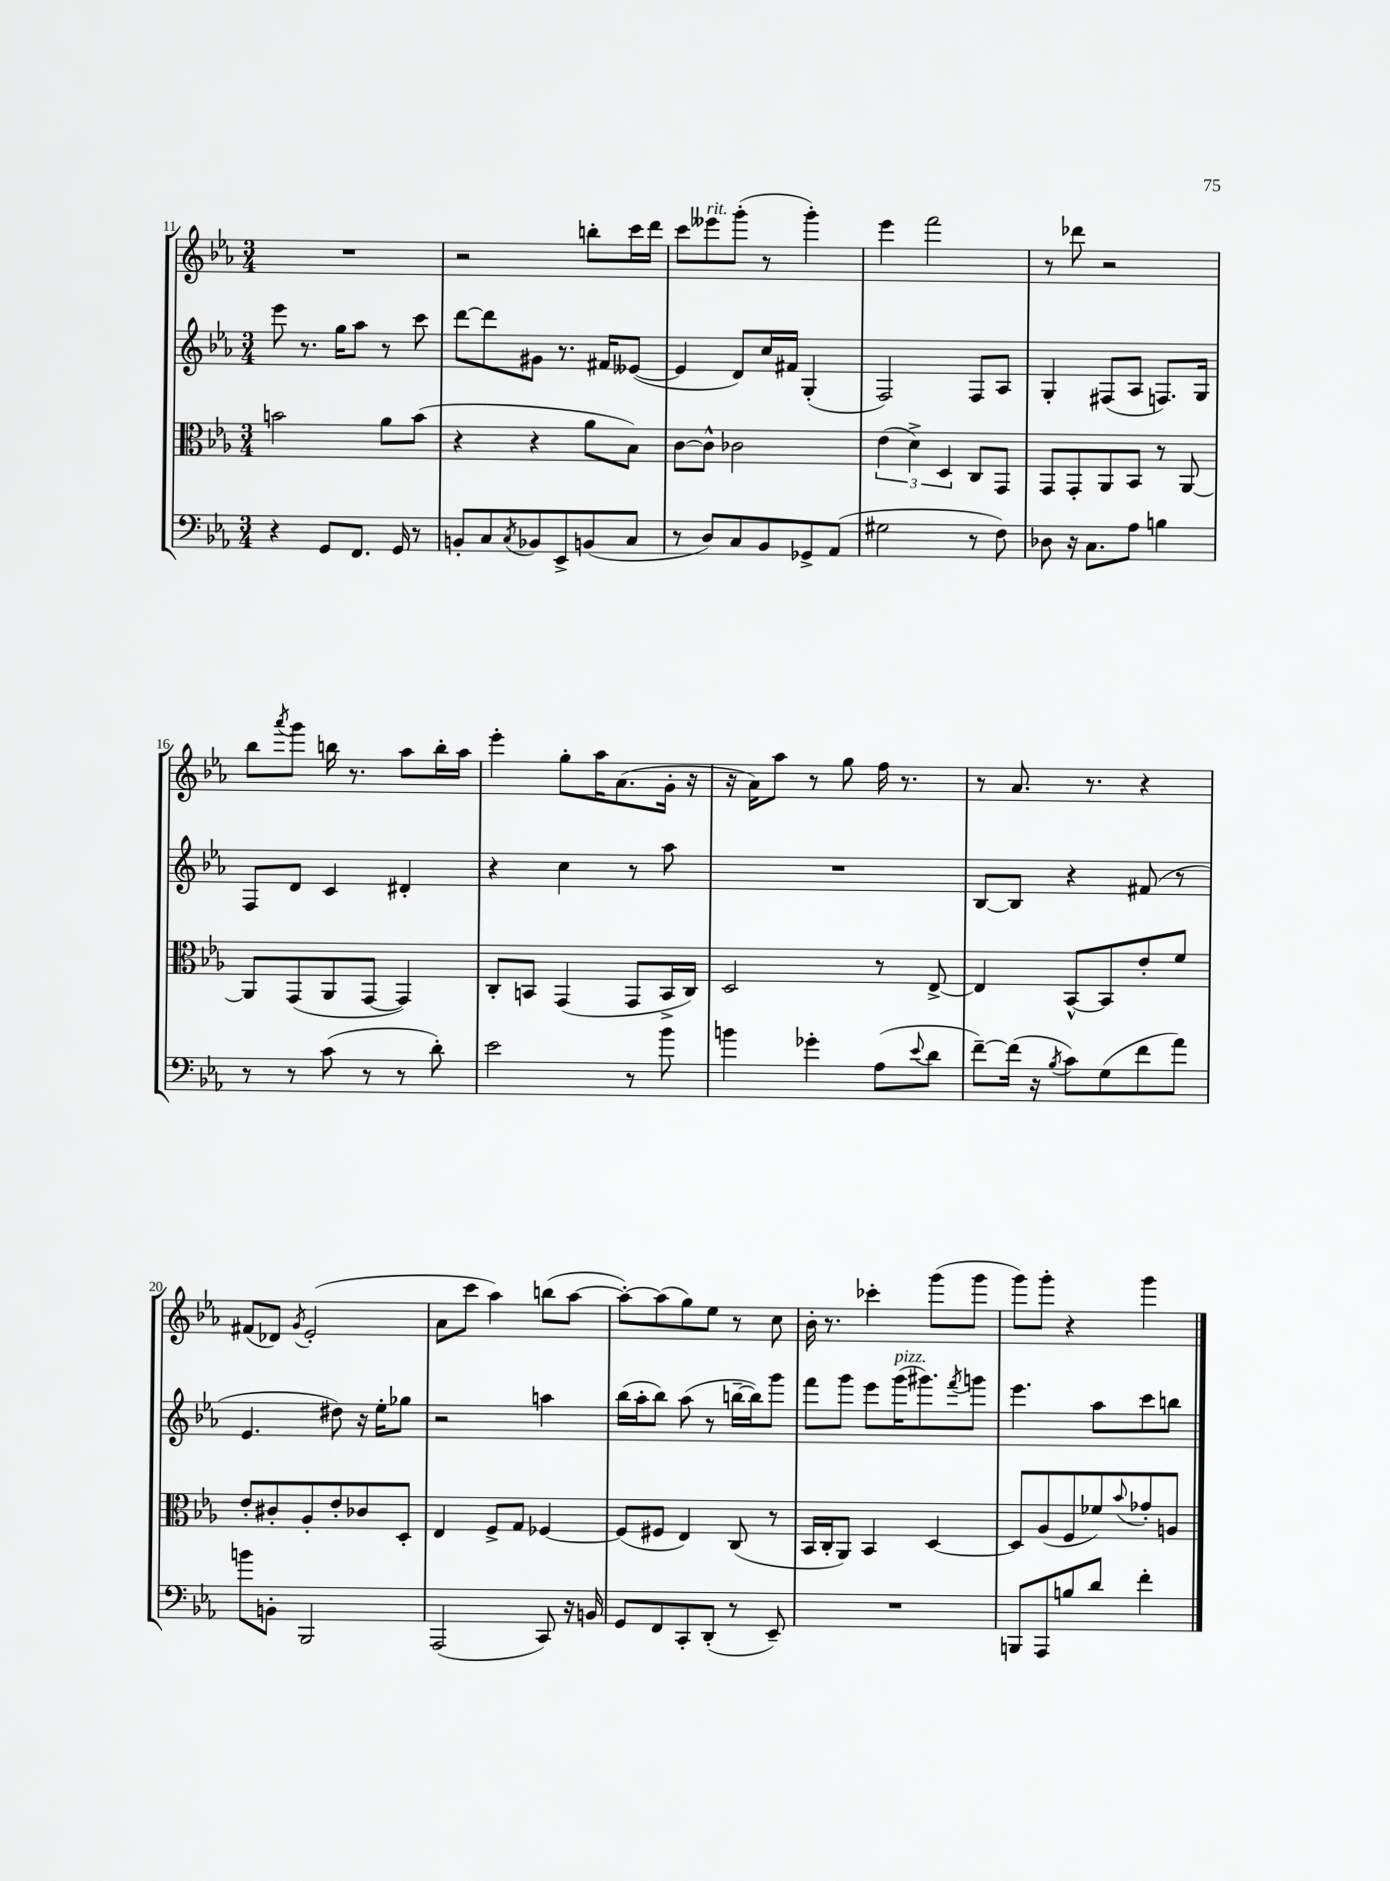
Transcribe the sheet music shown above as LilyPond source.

<<
\new StaffGroup <<
\new Staff = "s0" {
    \clef treble \key ees \major \numericTimeSignature \time 3/4
    R2. |
    r2 b''8-. c'''16 d'''16 |
    c'''8 eeses'''8^\markup { \italic "rit." } g'''8-.( r8 g'''4-.) |
    ees'''4 f'''2 |
    r8 des'''8 r2 |
    bes''8 \acciaccatura { aes'''8 } g'''8 b''16 r8. aes''8 b''16-. aes''16 |
    ees'''4-. g''8-. aes''16 aes'8.( g'16-. r16 |
    r16 aes'16) aes''8 r8 g''8 f''16 r8. |
    r8 aes'8. r8. r4 |
    fis'8( des'8) \acciaccatura { g'8 } ees'2-.( |
    aes'8 c'''8 aes''4) b''8( aes''8~ |
    aes''8~-.) aes''8( g''8) ees''8 r8 c''8 |
    bes'16-. r8. ces'''4-. g'''8( g'''8 |
    g'''8) g'''8-. r4 g'''4 \bar "|." |
}
\new Staff = "s1" {
    \clef treble \key ees \major \numericTimeSignature \time 3/4
    ees'''8 r8. g''16 aes''8 r8 c'''8 |
    d'''8~ d'''8 gis'8 r8. fis'16 eeses'8~( |
    eeses'4 d'8) c''16 fis'16 g4-.( |
    f2) f8 aes8 |
    g4-. fis8( aes8 f8.) g16 |
    f8 d'8 c'4 dis'4-. |
    r4 c''4 r8 aes''8 |
    R2. |
    bes8~ bes8 r4 fis'8( r8 |
    ees'4. dis''8) r16 ees''16-. ges''8 |
    r2 a''4 |
    bes''16( aes''16-. bes''8) aes''8( r8 b''16~-- b''16) g'''8 |
    f'''8 g'''8 ees'''8 g'''16^\markup { \italic "pizz." }( gis'''8.) \acciaccatura { f'''8 } g'''8 |
    ees'''4. aes''8 c'''8 b''8 \bar "|." |
}
\new Staff = "s2" {
    \clef alto \key ees \major \numericTimeSignature \time 3/4
    b'2 aes'8 b'8( |
    r4 r4 aes'8 bes8) |
    c'8~ c'8-^ ces'2 |
    \tuplet 3/2 { ees'4( d'4->) d4 } c8 g,8 |
    g,8 g,8-. aes,8 bes,8 r8 aes,8~ |
    aes,8 g,8( aes,8 g,8~ g,4) |
    c8-. b,8 g,4( g,8 b,16-> c16) |
    d2 r8 ees8~-> |
    ees4 bes,8~-^ bes,8 ees'8-. f'8 |
    ees'8-. cis'8-. aes8-. ees'8-. ces'8 d8-. |
    ees4 f8-> g8 fes4~ |
    fes8( fis8 ees4) c8( r8 |
    bes,16 c16-. aes,8) bes,4 d4~ |
    d8 aes8( f8 fes'8) \appoggiatura { bes'8 } ges'8-. a8 \bar "|." |
}
\new Staff = "s3" {
    \clef bass \key ees \major \numericTimeSignature \time 3/4
    r4 g,8 f,8. g,16 r8 |
    b,8-. c8 \acciaccatura { c8 } bes,8 ees,8-> b,8( c8 |
    r8 d8) c8 bes,8 ges,8-> aes,8( |
    gis2 r8 f8) |
    des8 r16 c8. aes8 b4 |
    r8 r8 c'8( r8 r8 d'8-.) |
    ees'2 r8 bes'8 |
    b'4 ges'4-. aes8( \appoggiatura { ees'8 } d'8 |
    f'8~--) f'16( r16 \acciaccatura { bes8 } c'8) g8( f'8 aes'8) |
    b'8 b,8-. bes,,2 |
    aes,,2( c,8) r16 b,16 |
    g,8 f,8 c,8-. d,8-.( r8 ees,8--) |
    R2. |
    b,,8 aes,,8 b8 d'8 f'4-. \bar "|." |
}
>>
>>
\layout { \context { \Score currentBarNumber = #11 } }
